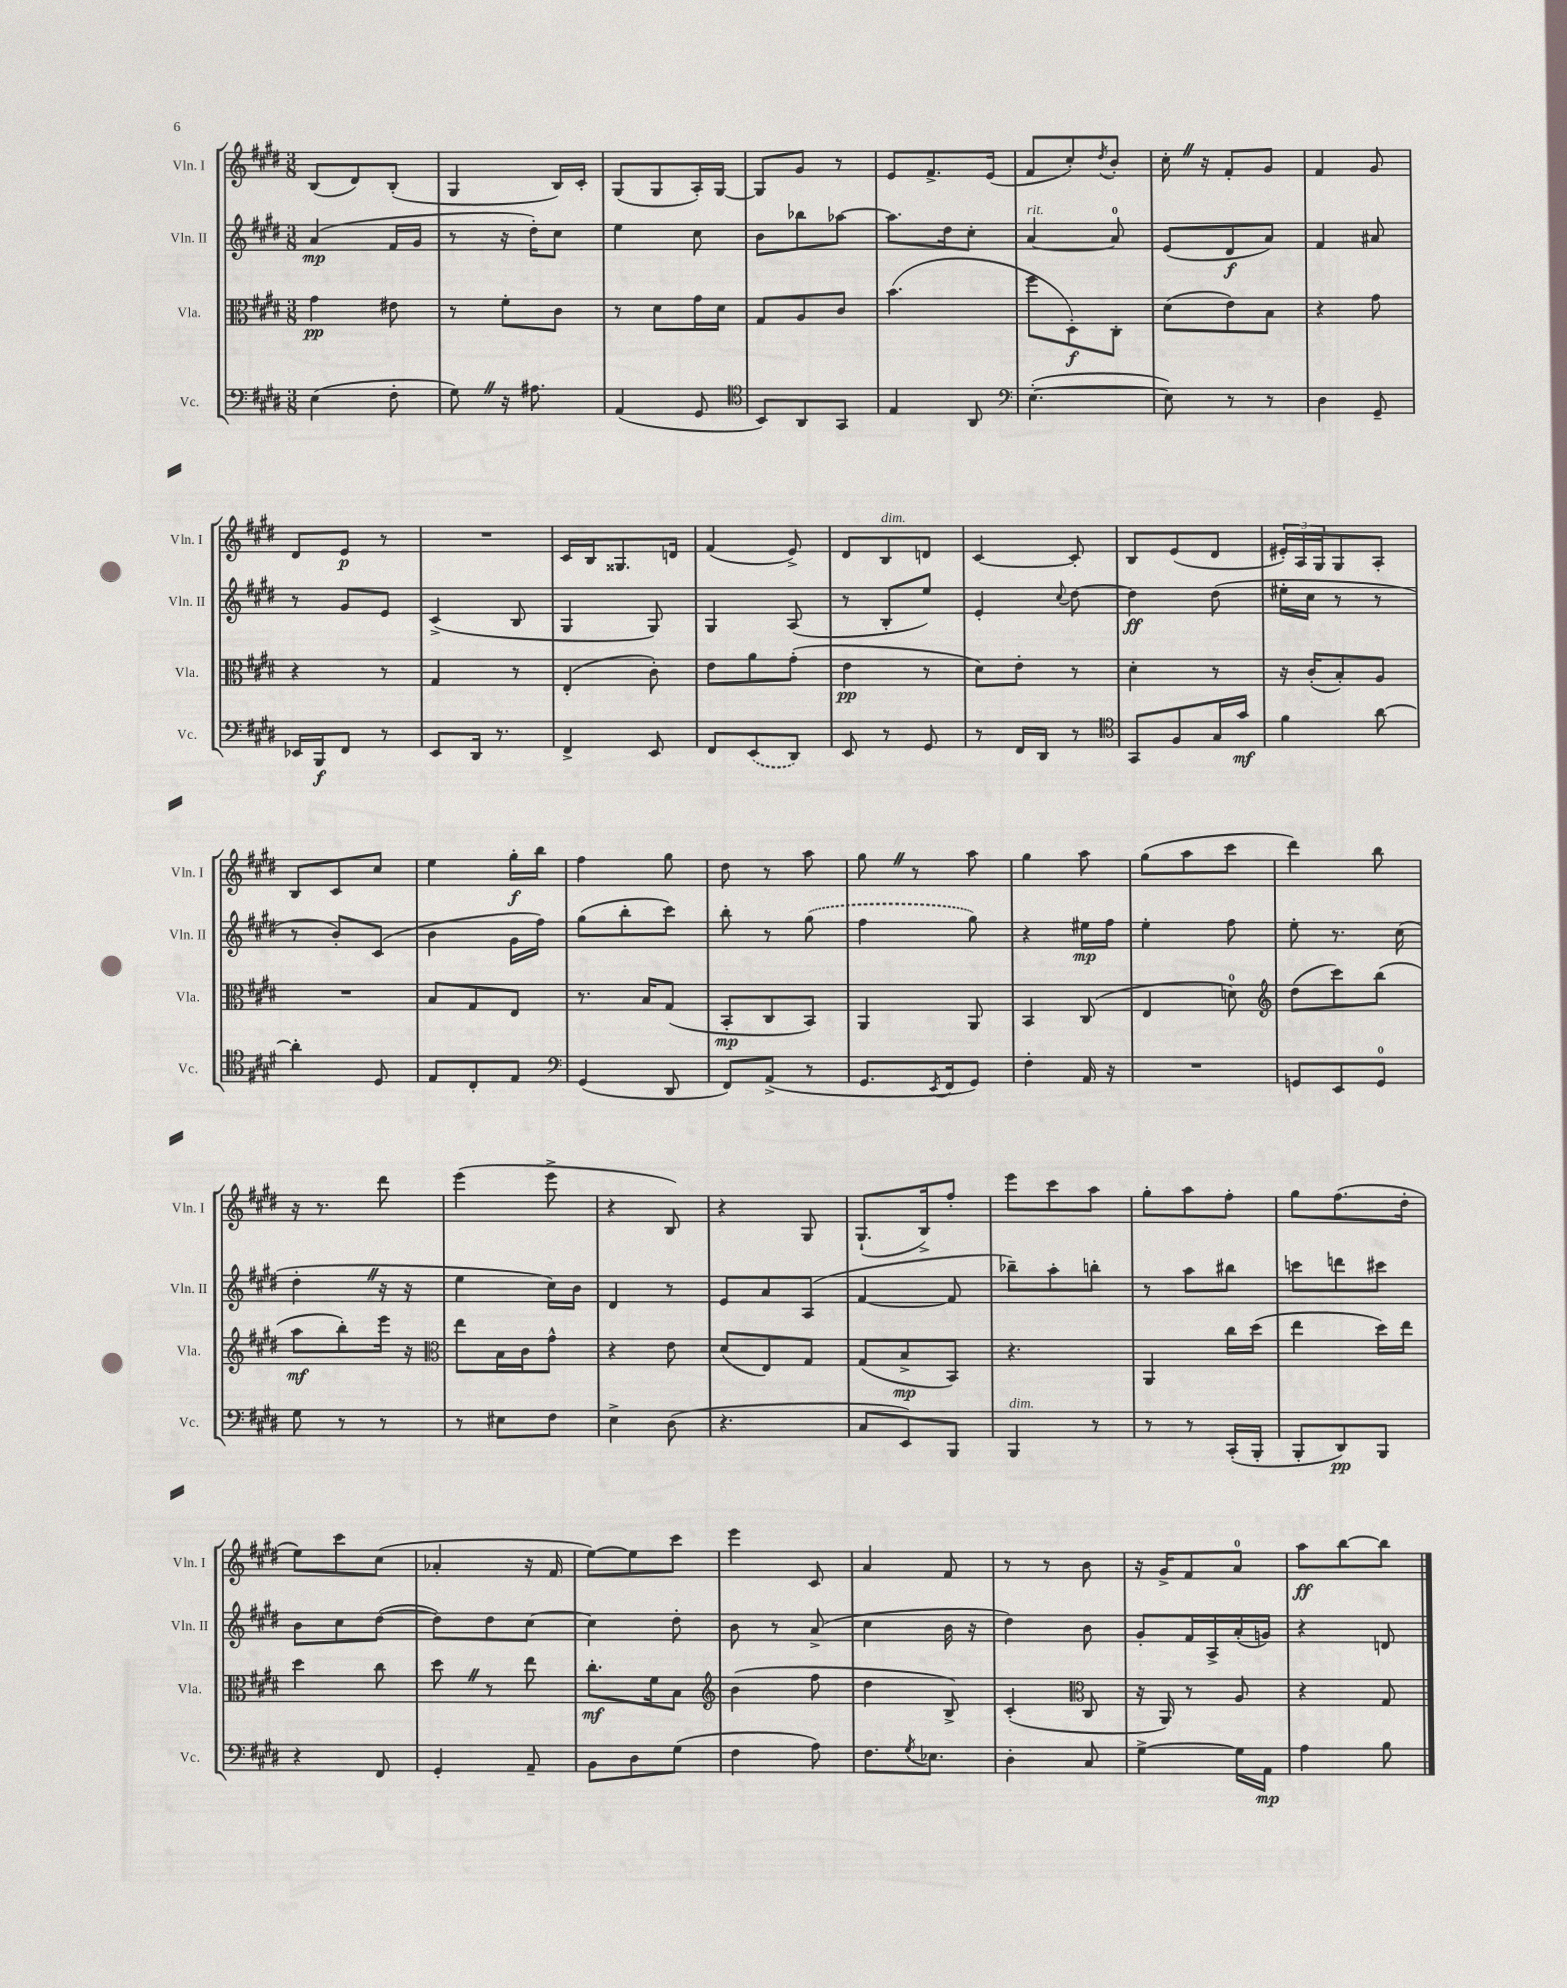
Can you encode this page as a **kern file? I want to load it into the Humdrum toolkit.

**kern	**dynam	**kern	**dynam	**kern	**dynam	**kern	**dynam
*part4	*part4	*part3	*part3	*part2	*part2	*part1	*part1
*staff4	*staff4	*staff3	*staff3	*staff2	*staff2	*staff1	*staff1
*I"Vc.	*	*I"Vla.	*	*I"Vln. II	*	*I"Vln. I	*
*I'Vc.	*	*I'Vla.	*	*I'Vln. II	*	*I'Vln. I	*
*clefF4	*	*clefC3	*	*clefG2	*	*clefG2	*
*k[f#c#g#d#]	*	*k[f#c#g#d#]	*	*k[f#c#g#d#]	*	*k[f#c#g#d#]	*
*M3/8	*	*M3/8	*	*M3/8	*	*M3/8	*
=1	=1	=1	=1	=1	=1	=1	=1
(4E\	.	4g#\	pp	(4a/	mp	(8B/L	.
.	.	.	.	.	.	8d#/)	.
8F#'\	.	8e#X\	.	16f#/LL	.	(8B'/J	.
.	.	.	.	16g#/JJ	.	.	.
=2	=2	=2	=2	=2	=2	=2	=2
8G#Z\)	.	8r	.	8r	.	4G#/	.
16r	.	8f#'\L	.	16r	.	.	.
8.A#X\	.	.	.	16dd#'\KL)	.	.	.
.	.	8c#\J	.	8cc#\J	.	16B/LL)	.
.	.	.	.	.	.	16c#'/JJ	.
=3	=3	=3	=3	=3	=3	=3	=3
(4AA/	.	8r	.	4ee\	.	(8G#/L	.
.	.	8d#\L	.	.	.	8G#/	.
8GG#/	.	16g#\L	.	8cc#\	.	16A'/L)	.
.	.	16d#\JJ	.	.	.	[16G#/JJ	.
=4	=4	=4	=4	=4	=4	=4	=4
*clefC4	*	*	*	*	*	*	*
8BB/L)	.	8G#/L	.	8b\L	.	8G#/L]	.
8AA/	.	8A/	.	8bb-X\	.	8g#/J	.
8GG#/J	.	8c#/J	.	[8aa-X\J	.	8r	.
=5	=5	=5	=5	=5	=5	=5	=5
4E/	.	(4.b\	.	8.aa-\L]	.	8e/L	.
.	.	.	.	.	.	8.f#^/	.
.	.	.	.	16dd#\k	.	.	.
8AA/	.	.	.	8cc#'\J	.	.	.
.	.	.	.	.	.	(16e/Jk	.
=6	=6	=6	=6	=6	=6	=6	=6
*clefF4	*	*	*	*	*	*	*
!	!	!	!	!LO:TX:a:i:t=rit.	!	!	!
([4.E'\	.	8ff#\L	.	[4a/	.	8f#/L	.
.	.	8D#'\)	f	.	.	8cc#'/)	.
.	.	.	.	.	.	8qdd#/	.
.	.	8C#'\J	.	8a/]	.	8b'/J	.
=7	=7	=7	=7	=7	=7	=7	=7
8E\])	.	(8d#\L	.	(8e/L	.	16cc#'Z\	.
.	.	.	.	.	.	16r	.
8r	.	8e\)	.	8d#/	f	8f#'/L	.
8r	.	8B\J	.	8a/J)	.	8g#/J	.
=8	=8	=8	=8	=8	=8	=8	=8
4D#\	.	4r	.	4f#/	.	4f#/	.
8GG#~/	.	8g#\	.	8a#X/	.	8g#/	.
!!LO:LB:g=z
=9	=9	=9	=9	=9	=9	=9	=9
16EE-X/LL	.	4r	.	8r	.	8d#/L	.
16BBB/J	f	.	.	.	.	.	.
8FF#/J	.	.	.	8g#/L	.	8e/J	p
8r	.	8r	.	8e/J	.	8r	.
=10	=10	=10	=10	=10	=10	=10	=10
8EE/L	.	4G#/	.	(4c#^/	.	4.r	.
16DD#/Jk	.	.	.	.	.	.	.
8.r	.	.	.	.	.	.	.
.	.	8r	.	8B/	.	.	.
=11	=11	=11	=11	=11	=11	=11	=11
4FF#^/	.	(4E'/	.	4G#/	.	16c#/LL	.
.	.	.	.	.	.	16B/J	.
.	.	.	.	.	.	8.G##X/	.
8EE/	.	8c#'\)	.	8G#/)	.	.	.
.	.	.	.	.	.	16dn/Jk	.
=12	=12	=12	=12	=12	=12	=12	=12
8FF#/L	.	8e\L	.	4G#/	.	(4f#/	.
(8EE/	.	8a\	.	.	.	.	.
8DD#/J)	.	(8g#'\J	.	(8A/	.	8e^/)	.
=13	=13	=13	=13	=13	=13	=13	=13
8EE/	.	4e\	pp	8r	.	8d#/L	.
!	!	!	!	!	!	!LO:TX:a:i:t=dim.	!
8r	.	.	.	8B'/L	.	8B/	.
8GG#/	.	8r	.	8ee/J)	.	8dn/J	.
=14	=14	=14	=14	=14	=14	=14	=14
8r	.	8d#\L)	.	4e'/	.	[4c#/	.
16FF#/LL	.	8e'\J	.	.	.	.	.
16DD#/JJ	.	.	.	.	.	.	.
.	.	.	.	8qqcc#/	.	.	.
8r	.	8r	.	[8dd#\	.	8c#'/]	.
=15	=15	=15	=15	=15	=15	=15	=15
*clefC4	*	*	*	*	*	*	*
8GG#/L	.	4d#'\	.	4dd#\]	ff	8B/L	.
8F#/	.	.	.	.	.	(8e/	.
16G#/L	.	8r	.	(8dd#\	.	8d#/J	.
16g#/JJ	mf	.	.	.	.	.	.
=16	=16	=16	=16	=16	=16	=16	=16
4f#\	.	16r	.	16ee#X'\LL	.	24e#X'/LL)	.
.	.	.	.	.	.	24A/	.
.	.	(16c#'/KL	.	16cc#\JJ	.	.	.
.	.	.	.	.	.	24G#/J	.
.	.	8B'/)	.	8r	.	8G#/	.
[8a\	.	8A/J	.	8r	.	8A'/J	.
!!LO:LB:g=z
=17	=17	=17	=17	=17	=17	=17	=17
4a'\]	.	4.r	.	8r	.	8B/L	.
.	.	.	.	8b'/L)	.	8c#/	.
8D#/	.	.	.	(8c#/J	.	8cc#/J	.
=18	=18	=18	=18	=18	=18	=18	=18
8E/L	.	8B/L	.	4b\	.	4ee\	.
8C#'/	.	8G#/	.	.	.	.	.
8E/J	.	8E/J	.	16g#\LL	.	16gg#'\LL	f
.	.	.	.	16ff#\JJ)	.	16bb\JJ	.
=19	=19	=19	=19	=19	=19	=19	=19
*clefF4	*	*	*	*	*	*	*
(4GG#/	.	8.r	.	(8gg#\L	.	4ff#\	.
.	.	.	.	8bb'\	.	.	.
.	.	16B/KL	.	.	.	.	.
8DD#/	.	(8G#/J	.	8ccc#\J)	.	8gg#\	.
=20	=20	=20	=20	=20	=20	=20	=20
8FF#/L)	.	8BB'/L	mp	8bb'\	.	8dd#\	.
(8AA^/J	.	8C#/	.	8r	.	8r	.
8r	.	8BB/J)	.	(8gg#\	.	8aa\	.
=21	=21	=21	=21	=21	=21	=21	=21
8.GG#/L	.	4AA/	.	4ff#\	.	8gg#Z\	.
.	.	.	.	.	.	8r	.
8qEE/	.	.	.	.	.	.	.
16FF#/k	.	.	.	.	.	.	.
8GG#/J)	.	8AA/	.	8gg#\)	.	8aa\	.
=22	=22	=22	=22	=22	=22	=22	=22
4F#'\	.	4BB/	.	4r	.	4gg#\	.
16AA/	.	(8C#/	.	16ee#X\LL	mp	8aa\	.
16r	.	.	.	16ff#\JJ	.	.	.
=23	=23	=23	=23	=23	=23	=23	=23
4.r	.	4E/	.	4ee'\	.	(8gg#\L	.
.	.	.	.	.	.	8aa\	.
.	.	8dn\)	.	8ff#\	.	8ccc#\J	.
=24	=24	=24	=24	=24	=24	=24	=24
*	*	*clefG2	*	*	*	*	*
8GGn/L	.	(8dd#\L	.	8ee'\	.	4ddd#\)	.
8EE/	.	8ccc#\)	.	8.r	.	.	.
8GG/J	.	(8bb\J	.	.	.	8bb\	.
.	.	.	.	(16cc#\	.	.	.
!!LO:LB:g=z
=25	=25	=25	=25	=25	=25	=25	=25
8G#\	.	8aa\L	mf	4dd#'Z\	.	16r	.
.	.	.	.	.	.	8.r	.
8r	.	8bb'\)	.	.	.	.	.
8r	.	16eee\Jk	.	16r	.	8ddd#\	.
.	.	16r	.	16r	.	.	.
=26	=26	=26	=26	=26	=26	=26	=26
*	*	*clefC3	*	*	*	*	*
8r	.	8ee\L	.	4ee\	.	(4eee\	.
8E#X\L	.	16B\L	.	.	.	.	.
.	.	16c#\J	.	.	.	.	.
8F#\J	.	8g#^^\J	.	16cc#\LL)	.	8eee^\	.
.	.	.	.	16b\JJ	.	.	.
=27	=27	=27	=27	=27	=27	=27	=27
4E^\	.	4r	.	4d#/	.	4r	.
(8D#\	.	8e\	.	8r	.	8B/)	.
=28	=28	=28	=28	=28	=28	=28	=28
4.r	.	(8d#/L	.	8e/L	.	4r	.
.	.	8E/)	.	8a/	.	.	.
.	.	8G#/J	.	(8A/J	.	8G#/	.
=29	=29	=29	=29	=29	=29	=29	=29
8C#/L	.	(8G#/L	.	[4f#/	.	(8.G#`/L	.
8EE/)	.	8B^/	mp	.	.	.	.
.	.	.	.	.	.	16B^/k)	.
8BBB/J	.	8BB/J)	.	8f#/]	.	8ff#'/J	.
=30	=30	=30	=30	=30	=30	=30	=30
!LO:TX:a:i:t=dim.	!	!	!	!	!	!	!
4BBB/	.	4.r	.	8bb-X~\L)	.	8eee\L	.
.	.	.	.	8aa'\	.	8ccc#\	.
8r	.	.	.	8bbn'\J	.	8aa\J	.
=31	=31	=31	=31	=31	=31	=31	=31
8r	.	4AA/	.	8r	.	8gg#'\L	.
8r	.	.	.	8aa\L	.	8aa\	.
(16CC#'/LL	.	16cc#\LL	.	8bb#X\J	.	8ff#'\J	.
16BBB'/JJ	.	(16dd#\JJ	.	.	.	.	.
=32	=32	=32	=32	=32	=32	=32	=32
8BBB'/L	.	4ee\	.	8cccn\L	.	8gg#\L	.
8DD#/)	pp	.	.	8dddn\	.	(8.ff#\	.
8BBB/J	.	16dd#\LL)	.	8ccc#X\J	.	.	.
.	.	16ee\JJ	.	.	.	16dd#'\Jk	.
!!LO:LB:g=z
=33	=33	=33	=33	=33	=33	=33	=33
4r	.	4dd#\	.	8b\L	.	8ee\L)	.
.	.	.	.	8cc#\	.	8ccc#\	.
8FF#/	.	8cc#\	.	([8dd#\J	.	(8cc#\J	.
=34	=34	=34	=34	=34	=34	=34	=34
4GG#'/	.	8dd#Z\	.	8dd#\L])	.	4a-X'/	.
.	.	8r	.	8dd#\	.	.	.
8AA~/	.	8ee\	.	[8cc#\J	.	16r	.
.	.	.	.	.	.	16f#/	.
=35	=35	=35	=35	=35	=35	=35	=35
8BB\L	.	8.cc#'\L	mf	4cc#\]	.	[8ee\L)	.
8D#\	.	.	.	.	.	8ee\]	.
.	.	16f#\k	.	.	.	.	.
(8G#\J	.	8B\J	.	8dd#'\	.	8ccc#\J	.
=36	=36	=36	=36	=36	=36	=36	=36
*	*	*clefG2	*	*	*	*	*
4F#\	.	(4b\	.	8b\	.	4eee\	.
.	.	.	.	8r	.	.	.
8A\)	.	8ff#\	.	(8a^/	.	8c#/	.
=37	=37	=37	=37	=37	=37	=37	=37
8.F#\L	.	4dd#\	.	4cc#\	.	4a/	.
8qG#/	.	.	.	.	.	.	.
8.E-X\J	.	.	.	.	.	.	.
.	.	8B^/)	.	16b\	.	8f#/	.
.	.	.	.	16r	.	.	.
=38	=38	=38	=38	=38	=38	=38	=38
4D#'\	.	(4c#'/	.	4dd#\)	.	8r	.
.	.	.	.	.	.	8r	.
*	*	*clefC3	*	*	*	*	*
8C#/	.	8C#/	.	8b\	.	8b\	.
=39	=39	=39	=39	=39	=39	=39	=39
[4G#^\	.	16r	.	8g#'/L	.	16r	.
.	.	16AA/)	.	.	.	16g#^/KL	.
.	.	8r	.	16f#/L	.	8f#/	.
.	.	.	.	16A^/	.	.	.
16G#\LL]	.	8A/	.	(16a'/	.	8a/J	.
16AA\JJ	mp	.	.	16gn/JJ)	.	.	.
=40	=40	=40	=40	=40	=40	=40	=40
4A\	.	4r	.	4r	.	8aa\L	ff
.	.	.	.	.	.	[8bb\	.
8B\	.	8G#/	.	8dn/	.	8bb\J]	.
==	==	==	==	==	==	==	==
*-	*-	*-	*-	*-	*-	*-	*-
